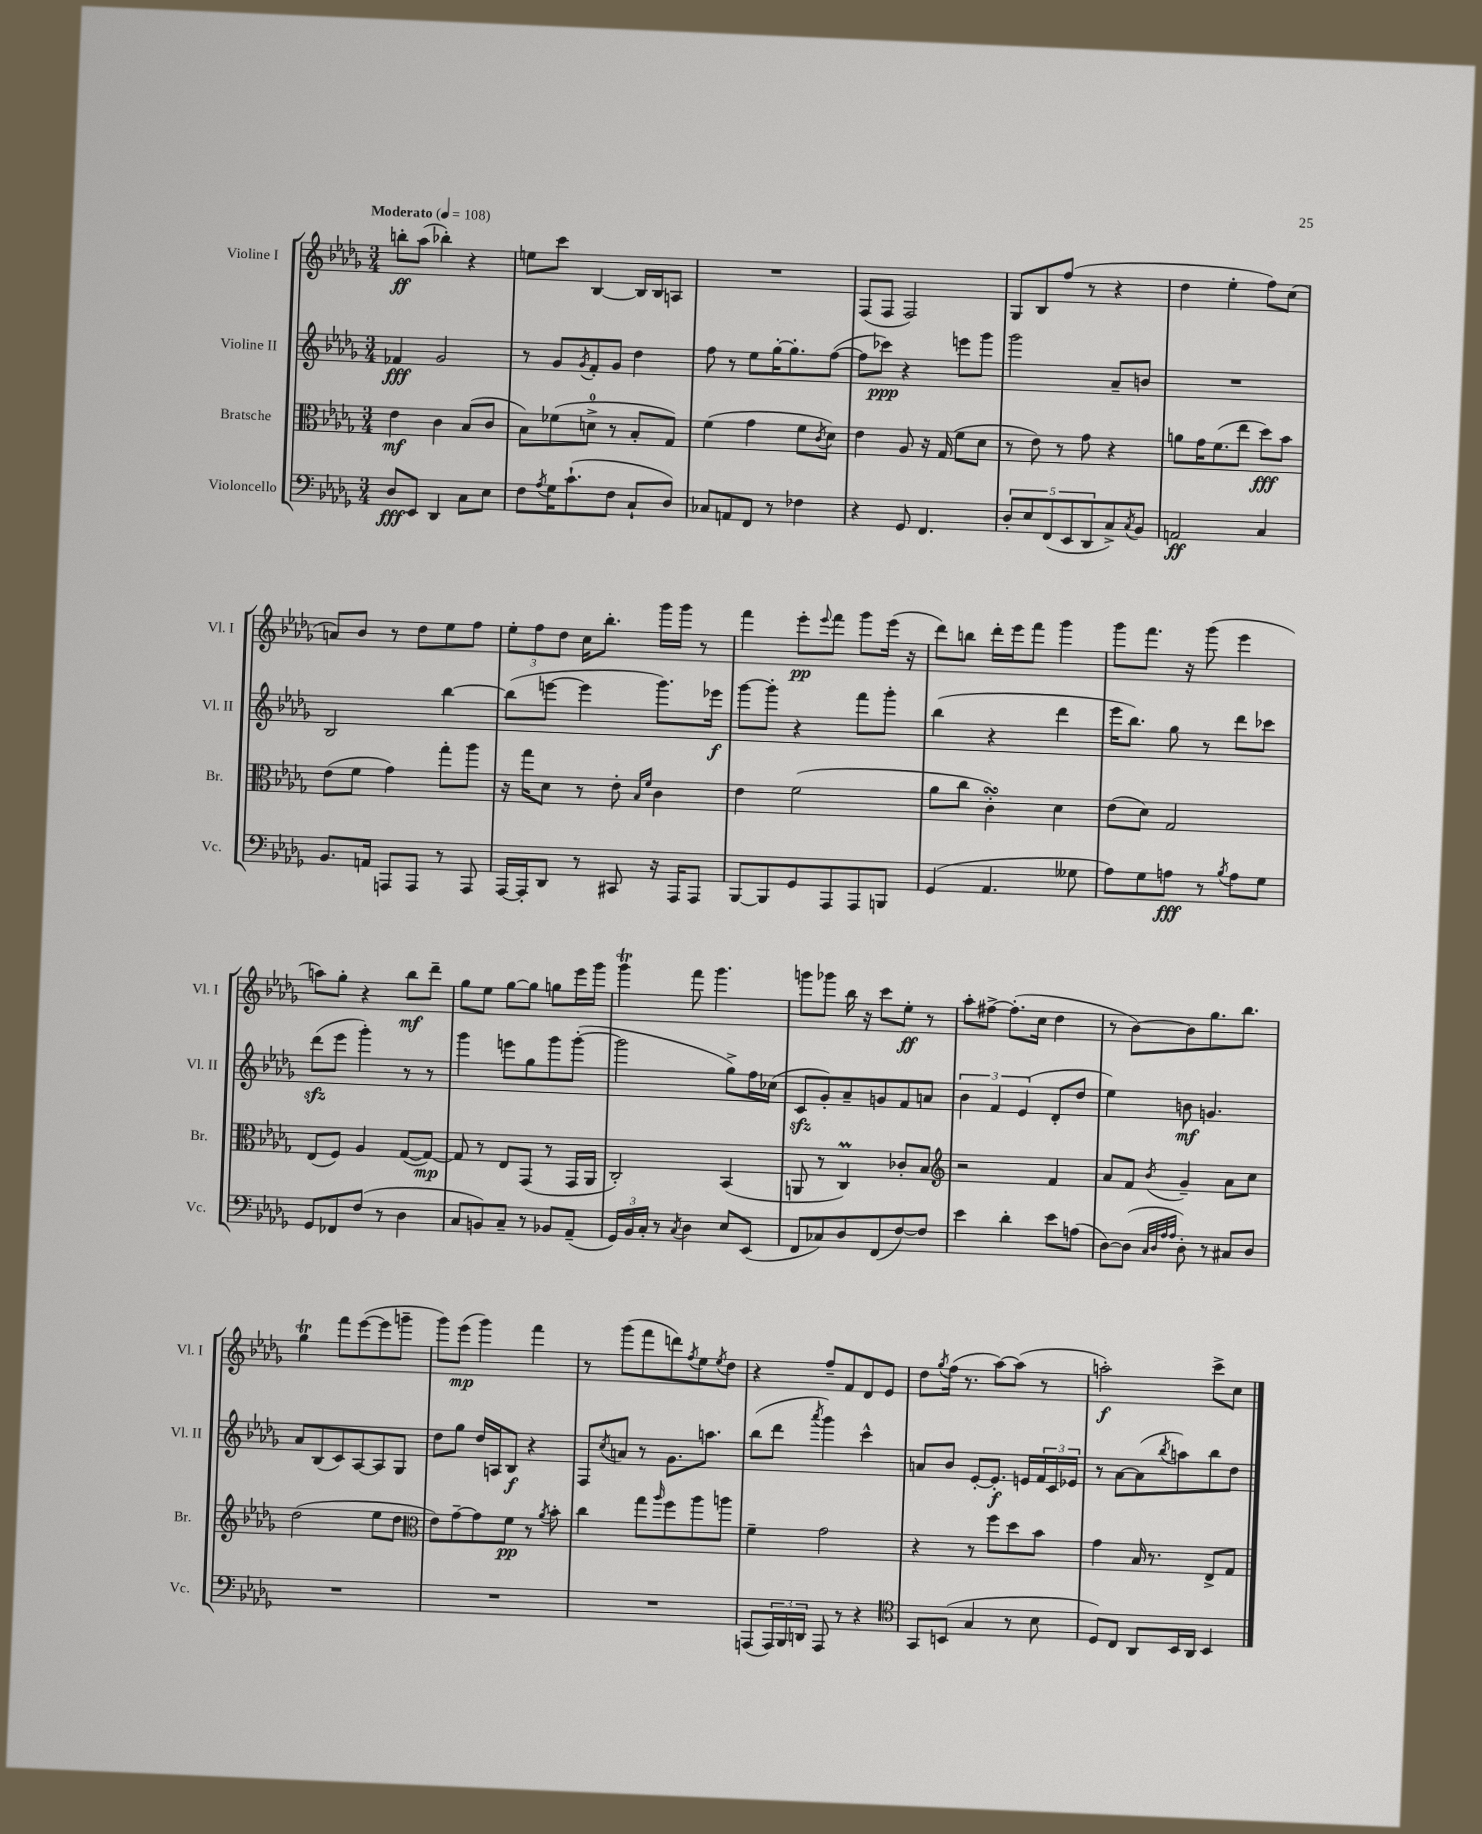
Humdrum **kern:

**kern	**dynam	**kern	**dynam	**kern	**dynam	**kern	**dynam
*part4	*part4	*part3	*part3	*part2	*part2	*part1	*part1
*staff4	*staff4	*staff3	*staff3	*staff2	*staff2	*staff1	*staff1
*I"Violoncello	*	*I"Bratsche	*	*I"Violine II	*	*I"Violine I	*
*I'Vc.	*	*I'Br.	*	*I'Vl. II	*	*I'Vl. I	*
*clefF4	*	*clefC3	*	*clefG2	*	*clefG2	*
*k[b-e-a-d-g-]	*	*k[b-e-a-d-g-]	*	*k[b-e-a-d-g-]	*	*k[b-e-a-d-g-]	*
*M3/4	*	*M3/4	*	*M3/4	*	*M3/4	*
*MM108	*	*MM108	*	*MM108	*	*MM108	*
=1	=1	=1	=1	=1	=1	=1	=1
!	!	!	!	!	!	!LO:TX:a:B:t=Moderato	!
8D-/L	fff	4e-\	mf	4f-X/	fff	8bbn'\L	ff
8EE-/J	.	.	.	.	.	(8aa-\J	.
4DD-/	.	4c\	.	2g-/	.	4bb-X'\)	.
8C\L	.	(8B-/L	.	.	.	4r	.
8E-\J	.	8c/J	.	.	.	.	.
=2	=2	=2	=2	=2	=2	=2	=2
8F\L	.	8B-\L)	.	8r	.	8een\L	.
8qA-/	.	.	.	.	.	.	.
16G-\K	.	(8f-X\	.	8g-/L	.	8ccc\J	.
(8.c`\	.	.	.	.	.	.	.
.	.	.	.	8qg-/	.	.	.
.	.	8dn^\J	.	8f'/	.	[4B-/	.
8F\J	.	8r	.	8g-/J	.	.	.
8C`/L	.	8B-'/L	.	4dd-\	.	16B-/LL]	.
.	.	.	.	.	.	16B-/J	.
8D-/J)	.	8G-/J)	.	.	.	8An/J	.
=3	=3	=3	=3	=3	=3	=3	=3
8C-X/L	.	(4f\	.	8ff\	.	2.r	.
8AAn/	.	.	.	8r	.	.	.
8FF/J	.	4g-\	.	8ee-\L	.	.	.
8r	.	.	.	[16gg-'\K	.	.	.
.	.	.	.	8.gg-'\]	.	.	.
4F-X\	.	8f\L	.	.	.	.	.
.	.	8qc/	.	.	.	.	.
.	.	8d-\J)	.	([8ff\J	.	.	.
=4	=4	=4	=4	=4	=4	=4	=4
4r	.	4e-\	.	8ff\L]	.	(8F/L	.
.	.	.	.	8ccc-X\J)	ppp	8F/J	.
8GG-/	.	8A-/	.	4r	.	2F/)	.
4.FF/	.	16r	.	.	.	.	.
.	.	(16G-/	.	.	.	.	.
.	.	8f\L	.	8eeen\L	.	.	.
.	.	8d-\J	.	8ggg-\J	.	.	.
=5	=5	=5	=5	=5	=5	=5	=5
10D-'/L	.	8r	.	2ggg-\	.	8G-/L	.
10E-/	.	.	.	.	.	.	.
.	.	8e-\)	.	.	.	8B-/	.
(10FF/	.	.	.	.	.	.	.
.	.	8r	.	.	.	(8ff/J	.
10EE-/	.	.	.	.	.	.	.
.	.	8g-\	.	.	.	8r	.
10DD-/	.	.	.	.	.	.	.
8C^/)	.	4r	.	8a-~/L	.	4r	.
8qC/	.	.	.	.	.	.	.
8BB-/J	.	.	.	8bn/J	.	.	.
=6	=6	=6	=6	=6	=6	=6	=6
2AAn/	ff	8an\L	.	2.r	.	4dd-\	.
.	.	16g-\K	.	.	.	.	.
.	.	(8.f\	.	.	.	.	.
.	.	.	.	.	.	4ee-'\	.
.	.	8ee-\J	.	.	.	.	.
4C/	.	8dd-\L)	fff	.	.	8ff\L)	.
.	.	8b-\J	.	.	.	(8cc\J	.
!!LO:LB:g=z
=7	=7	=7	=7	=7	=7	=7	=7
8.BB-/L	.	(8e-\L	.	2B-/	.	8an/L)	.
.	.	8f\J	.	.	.	8b-/J	.
16AAn/Jk	.	.	.	.	.	.	.
8AAAn/L	.	4g-\)	.	.	.	8r	.
8AAA/J	.	.	.	.	.	8dd-\L	.
8r	.	8gg-'\L	.	[4bb-\	.	8ee-\	.
8AAA/	.	8aa-\J	.	.	.	8ff\J	.
=8	=8	=8	=8	=8	=8	=8	=8
[16AAA-/LL	.	16r	.	(8bb-\L]	.	12ee-'\L	.
16AAA-'/J]	.	16gg-\KL	.	.	.	.	.
.	.	.	.	.	.	12ff\	.
8DD-/J	.	8d-\J	.	[8eeen\J	.	.	.
.	.	.	.	.	.	12dd-\J	.
8r	.	8r	.	4eee\]	.	16cc\KL	.
.	.	.	.	.	.	8.bb-'\J	.
8CC#X/	.	8e-'\	.	.	.	.	.
.	.	16qqB-/LL	.	.	.	.	.
.	.	16qqf/JJ	.	.	.	.	.
16r	.	4c\	.	8.ggg-\L)	.	16ggg-\LL	.
16AAA-/KL	.	.	.	.	.	16ggg-\JJ	.
8AAA-/J	.	.	.	.	.	8r	.
.	.	.	.	16eee-X\Jk	f	.	.
=9	=9	=9	=9	=9	=9	=9	=9
[8BBB-/L	.	4e-\	.	[8ggg-\L	.	4fff\	.
8BBB-/]	.	.	.	8ggg-'\J]	.	.	.
8GG-/	.	(2f\	.	4r	.	8eee-'\L	pp
.	.	.	.	.	.	8qqeee-/	.
8AAA-/	.	.	.	.	.	8fff\J	.
8AAA-/	.	.	.	8fff\L	.	8ggg-\L	.
8BBBn/J	.	.	.	8ggg-'\J	.	(16eee-\Jk	.
.	.	.	.	.	.	16r	.
=10	=10	=10	=10	=10	=10	=10	=10
(4GG-/	.	8a-\L	.	(4bb-\	.	8ddd-\L)	.
.	.	8cc\J	.	.	.	8bbn\J	.
4.AA-/	.	4csSsS'\)	.	4r	.	16ddd-'\LL	.
.	.	.	.	.	.	16eee-\J	.
.	.	.	.	.	.	8fff\J	.
.	.	4d-\	.	4ddd-\	.	4ggg-\	.
8G--X\	.	.	.	.	.	.	.
=11	=11	=11	=11	=11	=11	=11	=11
8A-\L)	.	(8e-\L	.	16eee-\KL	.	8ggg-\L	.
.	.	.	.	8.bb-\J)	.	.	.
8G-\	.	8d-\J)	.	.	.	8.fff\J	.
8An\J	fff	2G-/	.	8gg-\	.	.	.
.	.	.	.	.	.	16r	.
8r	.	.	.	8r	.	(8ggg-\	.
8qB-/	.	.	.	.	.	.	.
8A\L	.	.	.	8ddd-\L	.	4eee-\	.
8G-\J	.	.	.	8ccc-X\J	.	.	.
!!LO:LB:g=z
=12	=12	=12	=12	=12	=12	=12	=12
8GG-/L	.	(8E-/L	.	(8ddd-zz\L	.	8aan\L)	.
8FF-X/	.	8F/J)	.	8eee-\J	.	8gg-'\J	.
(8F/J	.	4A-/	.	4ggg-'\)	.	4r	.
8r	.	.	.	.	.	.	.
4D-\	.	([8G-/L	.	8r	.	8bb-\L	mf
.	.	8G-/J_)	mp	8r	.	8ddd-~\J	.
=13	=13	=13	=13	=13	=13	=13	=13
8C/L	.	8G-/]	.	4ggg-\	.	8gg-\L	.
8BBn/)	.	8r	.	.	.	8ee-\J	.
8C~/J	.	8E-/L	.	8eeen\L	.	[8gg-\L	.
8r	.	(8GG-/J	.	8gg-\	.	8gg-\J]	.
8BB-X/L	.	8r	.	8ggg-\	.	8ggn\L	.
(8AA-~/J	.	16GG-/LL	.	([8ggg-'\J	.	16eee-\L	.
.	.	16AA-/JJ	.	.	.	16ggg-\JJ	.
=14	=14	=14	=14	=14	=14	=14	=14
24GG-/LL)	.	2C'/)	.	2ggg-\]	.	4ggg-T\	.
24BB-/	.	.	.	.	.	.	.
24C'/JJ	.	.	.	.	.	.	.
8r	.	.	.	.	.	.	.
8qC/	.	.	.	.	.	.	.
4D-\	.	.	.	.	.	8fff\	.
.	.	.	.	.	.	4.ggg-\	.
8E-/L	.	(4BB-/	.	8gg-^\L)	.	.	.
(8EE-/J	.	.	.	16ff\L	.	.	.
.	.	.	.	(16cc-X\JJ	.	.	.
=15	=15	=15	=15	=15	=15	=15	=15
8FF/L	.	8AAn/	.	8czz/L	.	8gggn\L	.
8C-X/)	.	8r	.	8g-'/)	.	8ggg-X\J	.
8D-/	.	4Cm/)	.	8a-~/	.	16bb-\	.
.	.	.	.	.	.	16r	.
(8FF/	.	.	.	8gn/	.	8ccc\L	.
[8F/)	.	8c-X'/L	.	8f/	.	8ee-'\J	ff
8F/J]	.	8B-/J	.	8an/J	.	8r	.
=16	=16	=16	=16	=16	=16	=16	=16
*	*	*clefG2	*	*	*	*	*
4e-\	.	2r	.	6b-\	.	8aa-'\L	.
.	.	.	.	.	.	[8ff#X^\J	.
.	.	.	.	6f/	.	.	.
4d-'\	.	.	.	.	.	(8.ff#'\L]	.
.	.	.	.	(6e-/	.	.	.
.	.	.	.	.	.	16cc\Jk	.
8e-\L	.	4f/	.	8d-'/L	.	4dd-\	.
(8An\J	.	.	.	8dd-/J	.	.	.
=17	=17	=17	=17	=17	=17	=17	=17
[8D-\L)	.	8a-/L	.	4ee-\)	.	8r	.
(8D-\J]	.	8f/J	.	.	.	[8b-\L)	.
32qqC/LLL	.	.	.	.	.	.	.
32qqD-/	.	.	.	.	.	.	.
32qqA-/	.	.	.	.	.	.	.
32qqA-/JJJ	.	8qb-/	.	.	.	.	.
8D-'\)	.	4g-~/	.	8bn\	mf	8b-\]	.
8r	.	.	.	4.gn/	.	8.gg-\	.
8C#X/L	.	8a-\L	.	.	.	.	.
.	.	.	.	.	.	8.bb-\J	.
8D-/J	.	8cc\J	.	.	.	.	.
!!LO:LB:g=z
=18	=18	=18	=18	=18	=18	=18	=18
2.r	.	(2dd-\	.	8a-/L	.	4gg-T\	.
.	.	.	.	(8B-/	.	.	.
.	.	.	.	8c/)	.	8fff\L	.
.	.	.	.	[8A-/	.	([8eee-\	.
.	.	8ee-\L	.	8A-/]	.	8eee-\]	.
.	.	8dd-\J	.	8G-/J	.	8gggn~\J	.
=19	=19	=19	=19	=19	=19	=19	=19
*	*	*clefC3	*	*	*	*	*
2.r	.	8e-\L)	.	8dd-\L	.	8ggg-\L)	.
.	.	[8g-~\	.	8gg-\J	.	(8eee-\J	mp
.	.	8g-\]	.	16dd-/LL	.	4ggg-\)	.
.	.	.	.	16An/J	.	.	.
.	.	8f\J	pp	8B-/J	f	.	.
.	.	8r	.	4r	.	4fff\	.
.	.	8qa-/	.	.	.	.	.
.	.	8b-'\	.	.	.	.	.
=20	=20	=20	=20	=20	=20	=20	=20
2.r	.	4cc\	.	8F/L	.	8r	.
.	.	.	.	8qcc/	.	.	.
.	.	.	.	8an/J	.	(8ggg-\L	.
.	.	8gg-\L	.	8r	.	8fff\	.
.	.	16qqaa-/	.	.	.	.	.
.	.	8ff\	.	8.g-\L	.	8dddn\)	.
.	.	.	.	.	.	8qff/	.
.	.	8aa-\	.	.	.	8ee-\	.
.	.	.	.	8.aan\J	.	.	.
.	.	.	.	.	.	8qee-/	.
.	.	8aan\J	.	.	.	8dd-\J	.
=21	=21	=21	=21	=21	=21	=21	=21
(8AAAn/L	.	4f~\	.	(8bb-\L	.	4r	.
24AAA/L)	.	.	.	8ddd-\J	.	.	.
24BBB-/	.	.	.	.	.	.	.
24DDn/JJ	.	.	.	.	.	.	.
.	.	.	.	8qaaa-/	.	.	.
8AAA/	.	2g-\	.	4ggg-\)	.	8ff~/L	.
8r	.	.	.	.	.	8f/	.
4r	.	.	.	4ccc^^\	.	8d-/	.
.	.	.	.	.	.	8e-/J	.
=22	=22	=22	=22	=22	=22	=22	=22
*clefC4	*	*	*	*	*	*	*
8GG-/L	.	4r	.	8an/L	.	8dd-\L	.
.	.	.	.	.	.	8qgg-/	.
(8BBn/J	.	.	.	8b-/J	.	(16ff\Jk	.
.	.	.	.	.	.	8.r	.
4G-/	.	8r	.	[8e-'/L	.	.	.
.	.	8ff\L	.	8.e-'/J]	f	[8aa-\L)	.
8r	.	8dd-\	.	.	.	(8aa-\J]	.
.	.	.	.	16en/LL	.	.	.
8B-\	.	8b-\J	.	24f/	.	8r	.
.	.	.	.	24c/	.	.	.
.	.	.	.	24e-X/JJ	.	.	.
=23	=23	=23	=23	=23	=23	=23	=23
8D-/L)	.	4g-\	.	8r	.	2aan'\)	f
8C/J	.	.	.	[8a-\L	.	.	.
8AA-/L	.	16B-/	.	(8a-\]	.	.	.
.	.	8.r	.	.	.	.	.
.	.	.	.	8qbb-/	.	.	.
16BB-/L	.	.	.	8aan\)	.	.	.
16AA-/JJ	.	.	.	.	.	.	.
4BB-/	.	8E-^/L	.	8bb-\	.	8ccc^\L	.
.	.	8G-/J	.	8dd-\J	.	8cc\J	.
==	==	==	==	==	==	==	==
*-	*-	*-	*-	*-	*-	*-	*-
